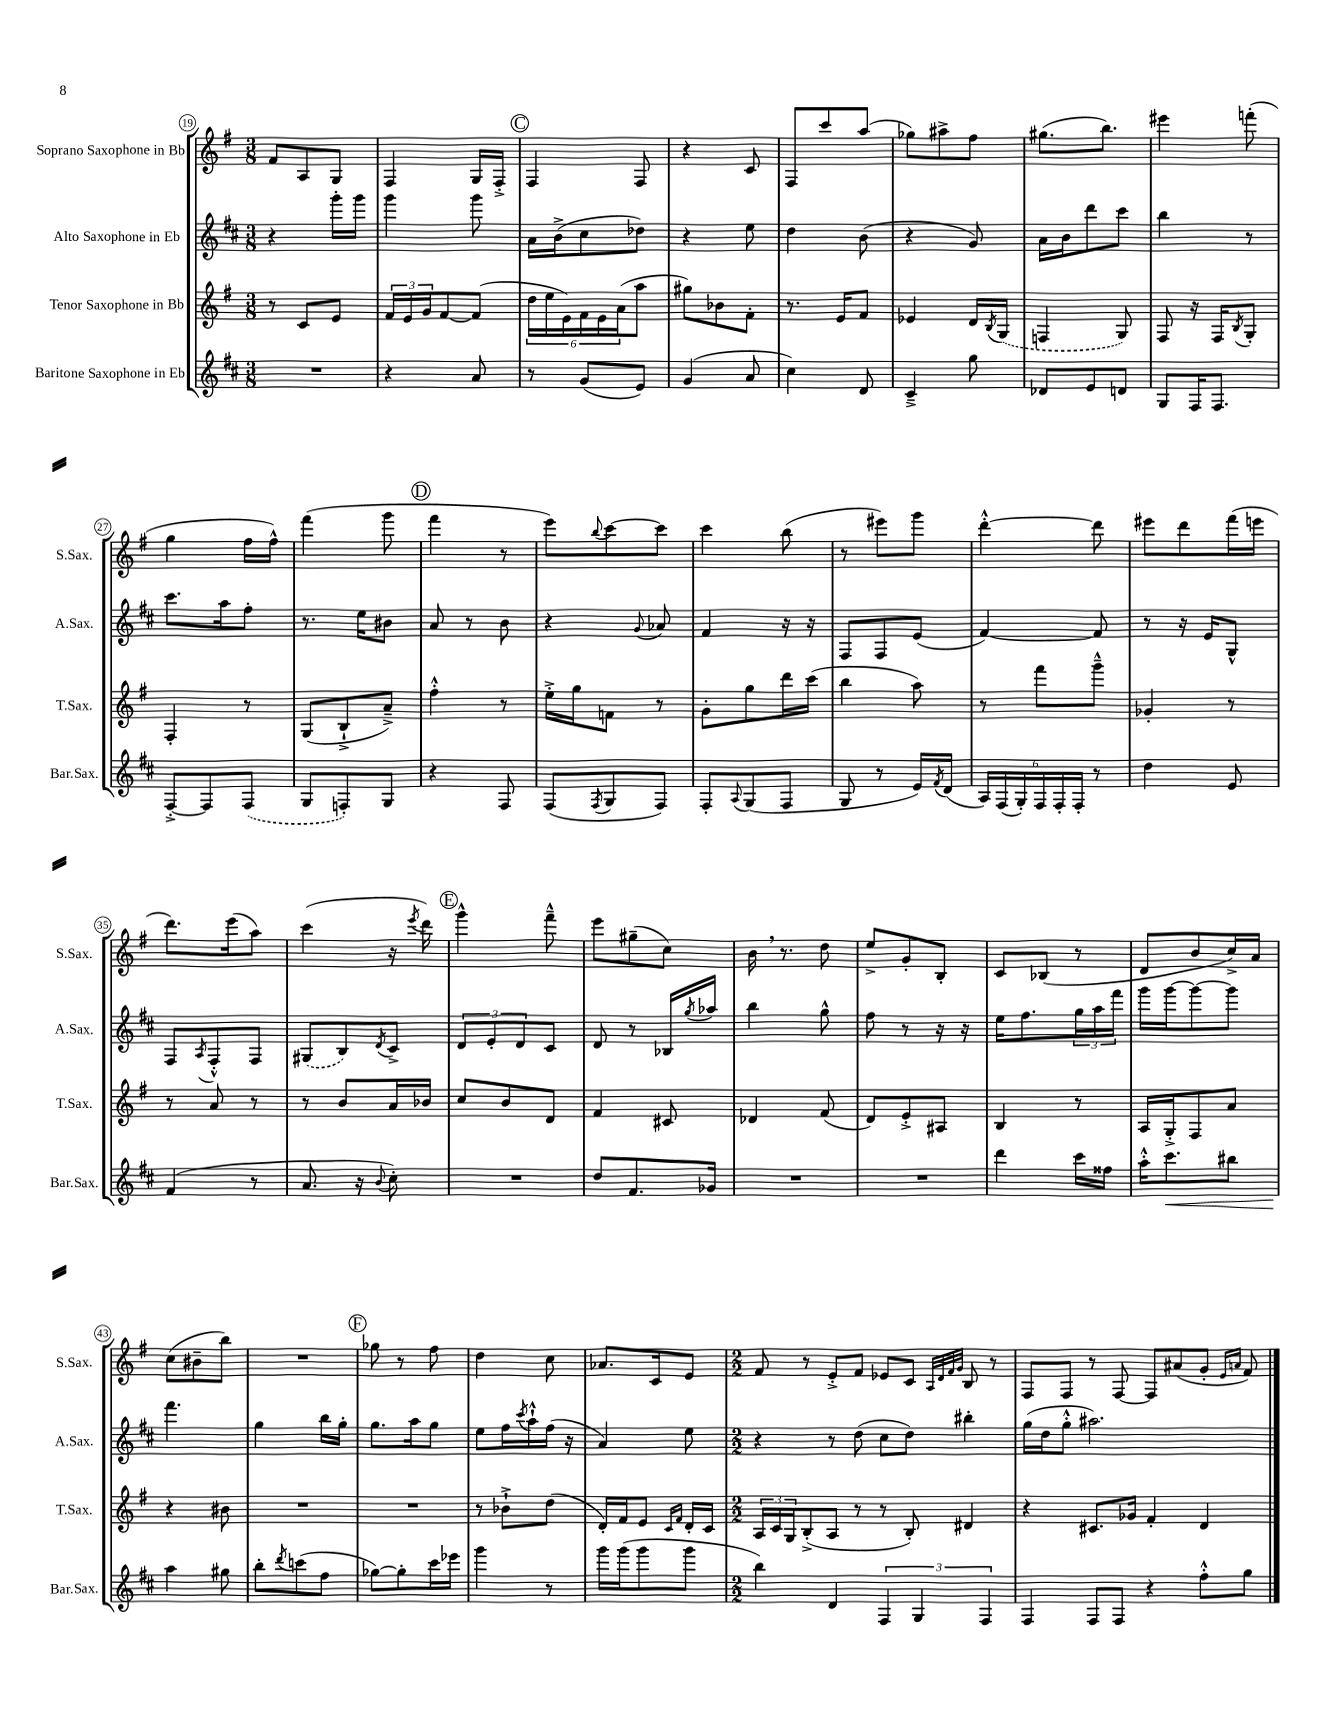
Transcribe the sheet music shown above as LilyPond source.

<<
\new StaffGroup <<
\new Staff = "s0" \with { instrumentName = "Soprano Saxophone in Bb" shortInstrumentName = "S.Sax." } {
    \clef treble \key g \major \numericTimeSignature \time 3/8
    fis'8 a8 g8 |
    fis4 g16 fis16-.-> |
    \mark \markup { \circle "C" } fis4 fis8 |
    r4 c'8 |
    fis8 c'''8 a''8( |
    ges''8) ais''8-> fis''8 |
    gis''8.( b''8.) |
    eis'''4 f'''8-.( |
    g''4 fis''16 fis''16-^) |
    fis'''4( g'''8 |
    \mark \markup { \circle "D" } fis'''4 r8 |
    e'''8) \appoggiatura { b''8 } c'''8~ c'''8 |
    c'''4 b''8( |
    r8 eis'''8) g'''8 |
    d'''4~-.-^ d'''8 |
    eis'''8 d'''8 fis'''16( e'''16 |
    d'''8.) e'''16( a''8) |
    c'''4( r16 \acciaccatura { e'''8 } d'''16) |
    \mark \markup { \circle "E" } g'''4-^ fis'''8---^ |
    e'''8 gis''8--( c''8) |
    b'16 \breathe r8. d''8 |
    e''8-> g'8-. b8-. |
    c'8 bes8( r8 |
    d'8 b'8 c''16->) a'16 |
    c''8( bis'8-- b''8) |
    R4. |
    \mark \markup { \circle "F" } ges''8 r8 fis''8 |
    d''4 c''8 |
    aes'8. c'16 e'8 |
    \numericTimeSignature \time 2/2 fis'8 r8 e'8-.-> fis'8 ees'8 c'8 \grace { a32 d'32 fis'32 g'32 } b8 r8 |
    fis8 fis8 r8 fis8~ fis8 ais'8( g'8-. \grace { e'16 a'16 } fis'8) \bar "|." |
}
\new Staff = "s1" \with { instrumentName = "Alto Saxophone in Eb" shortInstrumentName = "A.Sax." } {
    \clef treble \key d \major \numericTimeSignature \time 3/8
    r4 g'''16-. g'''16 |
    g'''4 g'''8 |
    \mark \markup { \circle "C" } a'16 b'16->( cis''8 des''8) |
    r4 e''8 |
    d''4 b'8( |
    r4 g'8) |
    a'16 b'16 d'''8 cis'''8 |
    b''4 r8 |
    cis'''8. a''16 fis''8-. |
    r8. e''16 bis'8 |
    \mark \markup { \circle "D" } a'8 r8 b'8 |
    r4 \appoggiatura { g'8 } aes'8 |
    fis'4 r16 r16 |
    fis8 fis8 e'8( |
    fis'4~) fis'8 |
    r8 r16 e'16 g8-^ |
    fis8 \acciaccatura { a8 } fis8-.-^ fis8 |
    \once \slurDashed gis8( b8) \acciaccatura { d'8 } cis'8-> |
    \mark \markup { \circle "E" } \tuplet 3/2 { d'8 e'8-. d'8 } cis'8 |
    d'8 r8 bes16 \acciaccatura { g''8 } aes''16 |
    b''4 g''8-^ |
    fis''8 r8 r16 r16 |
    e''16 fis''8. \tuplet 3/2 { g''16 a''16 fis'''16 } |
    g'''16 g'''16~ g'''8~ g'''8 |
    fis'''4. |
    g''4 b''16 g''16-. |
    \mark \markup { \circle "F" } g''8. a''16 g''8 |
    e''8 fis''16 \acciaccatura { cis'''8 } a''16-!-^ fis''16( r16 |
    a'4) e''8 |
    \numericTimeSignature \time 2/2 r4 r8 d''8( cis''8 d''8) bis''4-. |
    g''16( d''16 g''8-.-^ ais''2.) \bar "|." |
}
\new Staff = "s2" \with { instrumentName = "Tenor Saxophone in Bb" shortInstrumentName = "T.Sax." } {
    \clef treble \key g \major \numericTimeSignature \time 3/8
    r8 c'8 e'8 |
    \tuplet 3/2 { fis'16 e'16 g'16 } fis'8~ fis'8( |
    \mark \markup { \circle "C" } \tuplet 6/4 { d''16 e''16 e'16) fis'16 e'16 a'16( } a''8 |
    gis''8) bes'8 fis'8-. |
    r8. e'16 fis'8 |
    ees'4 d'16 \acciaccatura { b8 } \once \slurDashed g16( |
    f4 g8) |
    fis8 r16 fis16 \acciaccatura { b8 } g8-. |
    fis4-. r8 |
    g8( b8-!-> a'8--->) |
    \mark \markup { \circle "D" } fis''4-.-^ r8 |
    e''16-.-> g''16 f'8 r8 |
    g'8-. g''8 d'''16 c'''16( |
    b''4 a''8) |
    r8 fis'''8 g'''8---^ |
    ges'4-. r8 |
    r8 a'8 r8 |
    r8 b'8 a'16 bes'16 |
    \mark \markup { \circle "E" } c''8 b'8 d'8 |
    fis'4 cis'8 |
    des'4 fis'8( |
    d'8) e'8-.-> ais8 |
    b4 r8 |
    a16 g16-.-> fis8 a'8 |
    r4 bis'8 |
    R4. |
    \mark \markup { \circle "F" } R4. |
    r8 bes'8-!-> d''8( |
    d'16-.) fis'16 e'8 \grace { c'16 fis'16 } d'16-. c'16 |
    \numericTimeSignature \time 2/2 \tuplet 3/2 { a16 c'16 g16 } b8-.->( a8 r8 r8 b8-.) dis'4 |
    r4 cis'8. ges'16 fis'4-. d'4 \bar "|." |
}
\new Staff = "s3" \with { instrumentName = "Baritone Saxophone in Eb" shortInstrumentName = "Bar.Sax." } {
    \clef treble \key d \major \numericTimeSignature \time 3/8
    R4. |
    r4 a'8 |
    \mark \markup { \circle "C" } r8 g'8( e'8) |
    g'4( a'8 |
    cis''4) d'8 |
    cis'4---> g''8 |
    des'8 e'8 d'8 |
    g8 fis16 fis8. |
    fis8~-.-> fis8 \once \slurDashed fis8( |
    g8 f8-.) g8 |
    \mark \markup { \circle "D" } r4 fis8 |
    fis8( \acciaccatura { fis8 } g8 fis8) |
    fis8-. \appoggiatura { a8 } g8( fis8 |
    g8 r8 e'16) \acciaccatura { fis'8 } d'16( |
    \tuplet 6/4 { a16) fis16( g16-.) fis16 fis16-. fis16-. } r8 |
    d''4 e'8 |
    fis'4( r8 |
    a'8. r16 \appoggiatura { b'8 } cis''8-.) |
    \mark \markup { \circle "E" } R4. |
    d''8 fis'8. ges'16 |
    R4. |
    R4. |
    d'''4 cis'''16 fisis''16 |
    a''16-.-^ cis'''8.\< bis''8 |
    a''4\! gis''8 |
    b''8-. \acciaccatura { d'''8 } c'''8( fis''8 |
    \mark \markup { \circle "F" } ges''8~) ges''8-. cis'''16 ees'''16 |
    g'''4 r8 |
    g'''16 g'''16( g'''8 g'''8 |
    \numericTimeSignature \time 2/2 b''4) d'4 \tuplet 3/2 { fis4 g4 fis4 } |
    fis4 fis8 fis8 r4 fis''8-.-^ g''8 \bar "|." |
}
>>
>>
\layout { \context { \Score currentBarNumber = #19 \override BarNumber.stencil = #(make-stencil-circler 0.1 0.3 ly:text-interface::print) } }
